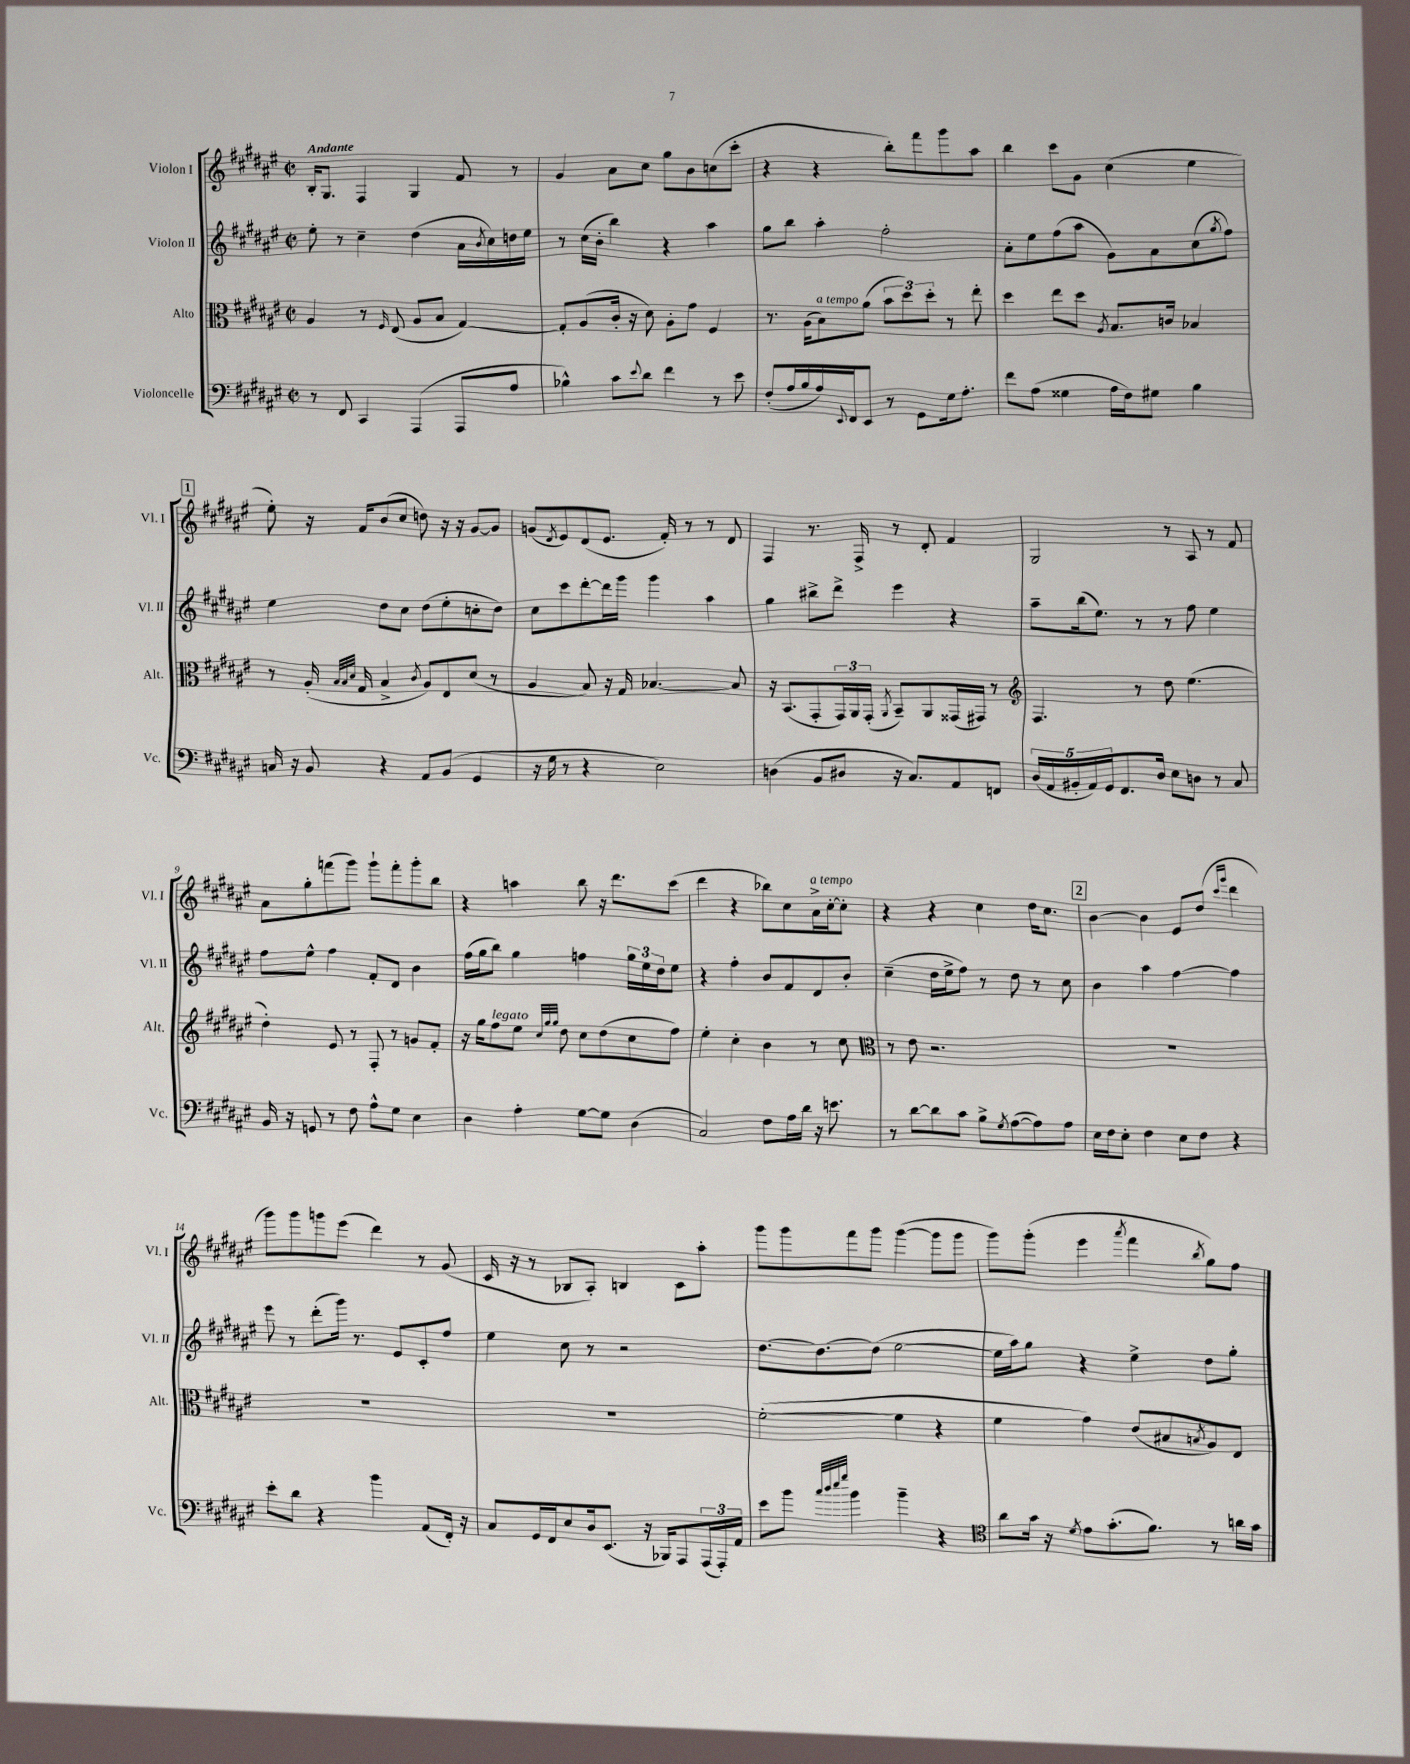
<<
\new StaffGroup <<
\new Staff = "s0" \with { instrumentName = "Violon I" shortInstrumentName = "Vl. I" } {
    \clef treble \key fis \major \defaultTimeSignature \time 2/2 \tempo "Andante"
    b16-. gis8. fis4 gis4 fis'8 r8 |
    gis'4 ais'8 cis''8 gis''8 b'8 c''8( cis'''8-. |
    r4 r4 b''8-.) fis'''8 gis'''8 ais''8 |
    b''4 cis'''8 gis'8 cis''4( eis''4 |
    \mark \markup { \box "1" } eis''8-.) r16 fis'16 b'8( cis''8 d''8) r16 r16 gis'8~ gis'8 |
    g'8( \acciaccatura { dis'8 } eis'8) dis'8( eis'8. fis'16-.) r8 r8 dis'8 |
    fis4 r8. fis16-> r8 dis'8-. fis'4 |
    gis2 r8 ais8 r8 fis'8 |
    ais'8 gis''8-. f'''8( gis'''8) gis'''8-! f'''8-. gis'''8-. b''8 |
    r4 a''4 b''8 r16 dis'''8. cis'''8( |
    dis'''4 r4 bes''8) cis''8 ais'16->^\markup { \italic "a tempo" } cis''16~-. cis''8-. |
    r4 r4 cis''4 dis''16 cis''8. |
    \mark \markup { \box "2" } b'4~ b'4 eis'8 dis''8( \grace { cis'''16 gis'''16 } dis'''4 |
    gis'''8) gis'''8 g'''8 eis'''8( dis'''4) r8 gis'8( |
    cis'16 r16 r8 bes8 ais8-.) b4 cis'8 ais''8-. |
    gis'''8 gis'''8 fis'''8 gis'''8 gis'''4~( gis'''8 gis'''8 |
    gis'''8) gis'''8-.( eis'''4 \acciaccatura { ais'''8 } fis'''4 \acciaccatura { b''8 } gis''8) fis''8 \bar "|." |
}
\new Staff = "s1" \with { instrumentName = "Violon II" shortInstrumentName = "Vl. II" } {
    \clef treble \key fis \major \defaultTimeSignature \time 2/2
    eis''8-. r8 cis''4-- dis''4( ais'16 \acciaccatura { b'8 } cis''16) d''16 eis''16 |
    r8 cis''16( b'16-. b''4) r4 ais''4 |
    gis''8 b''8 ais''4-. fis''2-. |
    ais'8-. eis''8 fis''8( ais''8 gis'8) ais'8 cis''8( \acciaccatura { gis''8 } fis''8) |
    \mark \markup { \box "1" } eis''4 dis''8 cis''8 dis''8( eis''8-. c''8-. dis''8) |
    cis''8 cis'''8 dis'''8~-. dis'''16 gis'''16 gis'''4 ais''4 |
    gis''4 bis''8-> dis'''8-> eis'''4 r4 |
    ais''8-- b''16( eis''8.) r8 r8 fis''8 eis''4 |
    fis''8 eis''8-^ fis''4 fis'8-. dis'8 b'4 |
    fis''16( gis''16 b''8) gis''4 f''4 \tuplet 3/2 { gis''16 eis''16 dis''16 } eis''8 |
    r4 fis''4-. b'8 fis'8 dis'8 b'8-. |
    cis''4--( dis''16 eis''16-> fis''8) r8 dis''8 r8 cis''8 |
    \mark \markup { \box "2" } b'4 ais''4 fis''4~ fis''4 |
    eis'''8 r8 dis'''8-.( gis'''16) r8. eis'8 cis'8-. fis''8 |
    eis''4 cis''8 r8 r2 |
    dis''8.~ dis''8.~ dis''8( eis''2~ |
    eis''16 ais''16) gis''8 r4 eis''4-> dis''8 gis''8-. \bar "|." |
}
\new Staff = "s2" \with { instrumentName = "Alto" shortInstrumentName = "Alt." } {
    \clef alto \key fis \major \defaultTimeSignature \time 2/2
    ais4 r8 \grace { fis16 } eis8( ais8 b8 gis4~) |
    gis8-. ais8( cis'16-. r16 dis'8) ais8-. gis'8 fis4 |
    r8. ais16( b8^\markup { \italic "a tempo" }) ais'8( \tuplet 3/2 { b'8 dis''8) dis''8-. } r8 eis''8-. |
    dis''4 eis''8 dis''8 \acciaccatura { ais8 } b8. c'16 bes4 |
    \mark \markup { \box "1" } r8 ais16-.( \grace { b32 b32 dis'32 } gis16 b4-> \acciaccatura { cis'8 } ais8) eis8 dis'8( r8 |
    ais4 b8) r16 gis16 bes4.~ bes8 |
    r16 b,8.( gis,8-. \tuplet 3/2 { gis,16) ais,16 gis,16-.( } \acciaccatura { ais,8 } b,8--) ais,8 gisis,16( gis,16) r8 |
    \clef treble fis4. r8 dis''8 eis''4.( |
    dis''4-.) eis'8 r8 fis8-. r8 g'8 fis'8-. |
    r16 gis''16 fis''8^\markup { \italic "legato" } eis''8 \grace { cis''32 gis''32 gis''32 } dis''8 cis''8 dis''8( cis''8 fis''8) |
    eis''4-. cis''4-. b'4 r8 cis''8 |
    \clef alto r8 eis'8 r2. |
    \mark \markup { \box "2" } R1 |
    R1 |
    R1 |
    fis'2~-.( fis'4 r4 |
    fis'4 gis'4) eis'8( bis8 \acciaccatura { b8 } ais8) eis8 \bar "|." |
}
\new Staff = "s3" \with { instrumentName = "Violoncelle" shortInstrumentName = "Vc." } {
    \clef bass \key fis \major \defaultTimeSignature \time 2/2
    r8 fis,8 cis,4 ais,,4( ais,,8 ais8 |
    bes4-^) cis'8 \appoggiatura { eis'8 } dis'8 fis'4 r8 eis'8 |
    fis8-.( ais16 b16 ais16) \appoggiatura { eis,8 } fis,16 eis,8 r8 gis,8 gis16 ais8.-. |
    fis'8 ais8( gisis4 ais16 fis16) gis8 b4 |
    \mark \markup { \box "1" } c16 r16 b,8 r4 ais,8 b,8( gis,4 |
    r16 gis16 r8 r4 eis2) |
    d4( b,8 dis8 r16 cis8.) ais,8 f,8 |
    \tuplet 5/4 { dis16( ais,16 bis,16-. ais,16) gis,16 } fis,8. dis16 eis8 d8 r8 cis8 |
    b,16 r16 g,8 r8 fis8 ais8-^ gis8 eis4 |
    dis4 ais4-. gis8~ gis8 dis4( |
    cis2) fis8 ais16 dis'16 r16 e'8. |
    r8 dis'8~ dis'8 cis'8 b8-> \acciaccatura { gis8 } ais8~( ais8) ais8 |
    \mark \markup { \box "2" } eis16 fis16 eis8-. fis4 eis8 fis8 r4 |
    eis'8-. dis'8 r4 b'4 ais,8( fis,16-.) r16 |
    cis8 gis,16 fis,16 eis8 dis16 eis,8.( r16 bes,,16) ais,,8 \tuplet 3/2 { ais,,16( ais,,16-.) ais,16 } |
    eis'8 b'8 \grace { cis''32 dis''32 eis''32 gis''32 } b'4 b'4-- r4 |
    \clef tenor ais'8 gis'16 r16 \acciaccatura { dis'8 } eis'8 gis'8.-.( fis'8.) r8 a'16 gis'16 \bar "|." |
}
>>
>>
